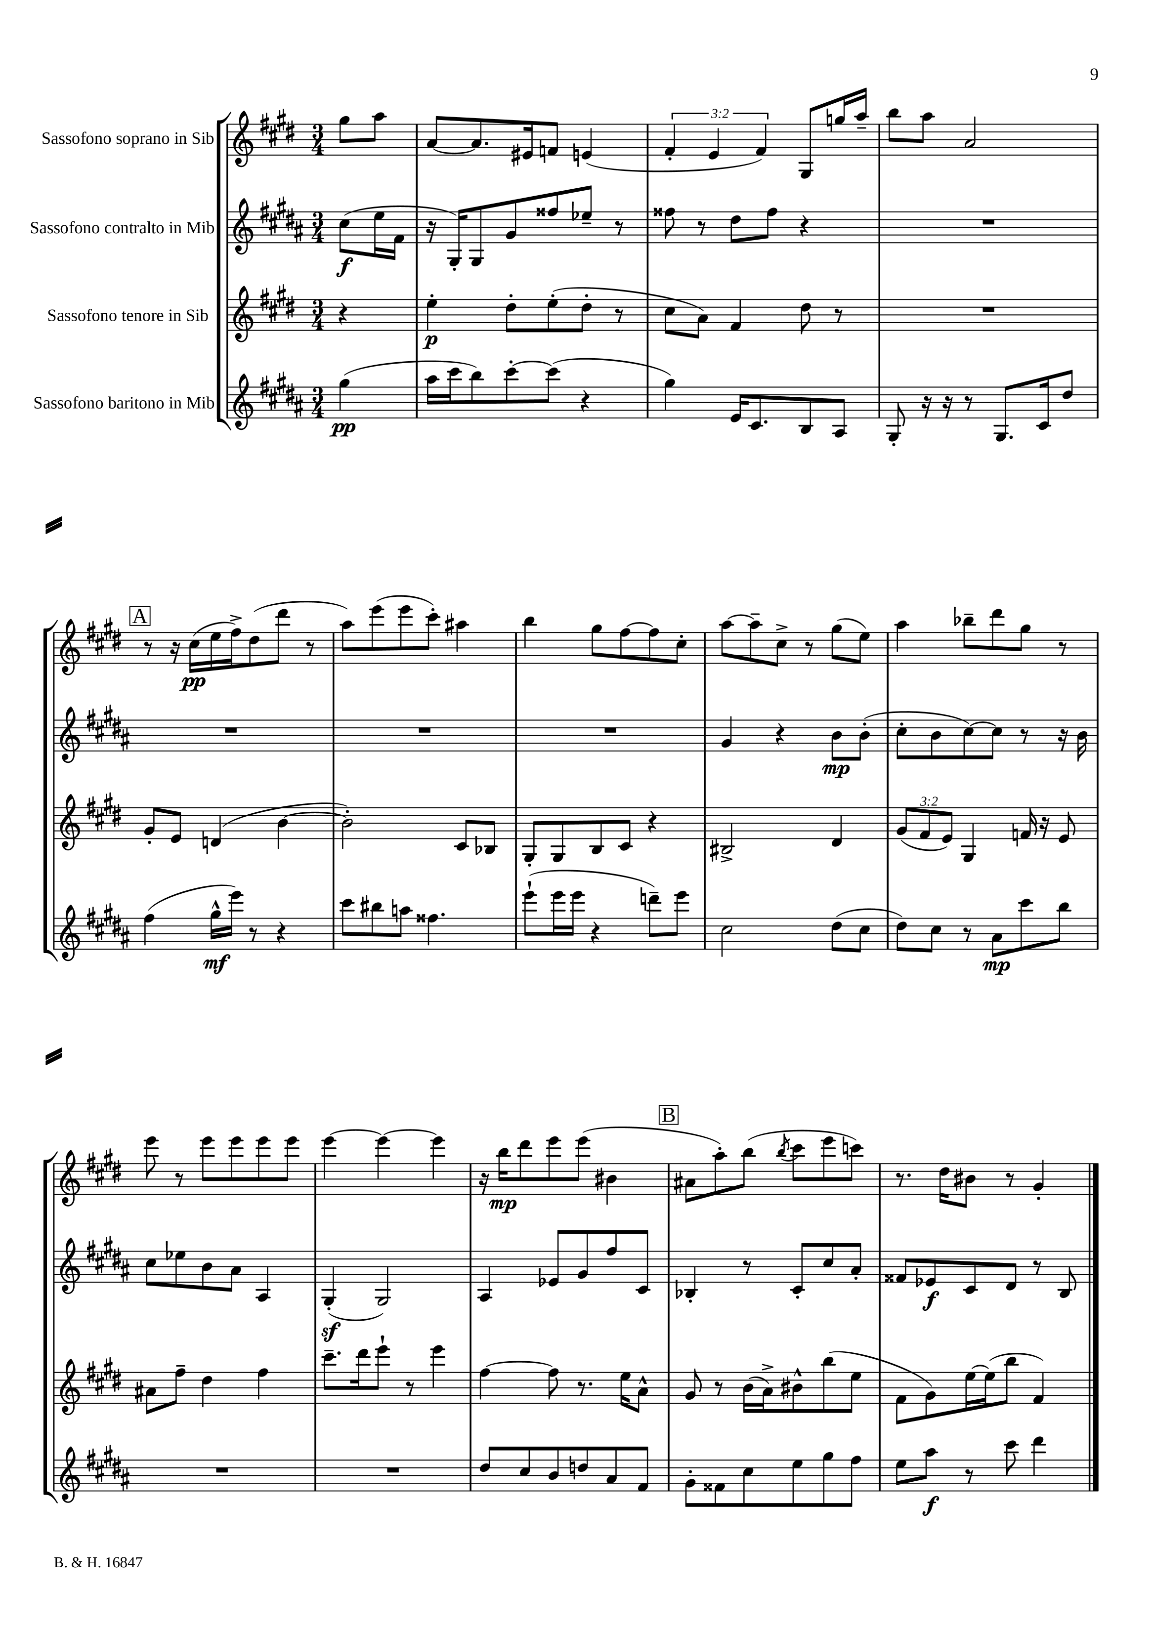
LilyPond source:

<<
\new StaffGroup <<
\new Staff = "s0" \with { instrumentName = "Sassofono soprano in Sib" } {
    \clef treble \key e \major \numericTimeSignature \time 3/4 \override Staff.TupletNumber.text = #tuplet-number::calc-fraction-text \partial 4
    \autoBeamOff gis''8[ a''8] |
    a'8[~ a'8. eis'16 f'8] e'4( |
    \tuplet 3/2 { fis'4-. e'4 fis'4) } gis8[ g''16 a''16]-- |
    b''8[ a''8] a'2 |
    \mark \markup { \box "A" } r8 r16 cis''16[\pp( e''16 fis''16->) dis''8( dis'''8] r8 |
    a''8[) e'''8( e'''8 cis'''8]-.) ais''4 |
    b''4 gis''8[ fis''8~ fis''8 cis''8]-. |
    a''8[~ a''8-- cis''8]-> r8 gis''8[( e''8]) |
    a''4 bes''8[-- dis'''8 gis''8] r8 |
    e'''8 r8 e'''8[ e'''8 e'''8 e'''8] |
    e'''4~ e'''4~ e'''4 |
    r16 b''16[\mp dis'''8 e'''8 e'''8]( bis'4 |
    \mark \markup { \box "B" } ais'8[ a''8-.) b''8]( \acciaccatura { b''8 } cis'''8[ e'''8 c'''8]) |
    r8. dis''16[ bis'8] r8 gis'4-. \bar "|." |
}
\new Staff = "s1" \with { instrumentName = "Sassofono contralto in Mib" } {
    \clef treble \key b \major \numericTimeSignature \time 3/4 \partial 4
    \autoBeamOff cis''8[\f( e''16 fis'16] |
    r16 gis16[-.) gis8 gis'8 fisis''8 ees''8]-- r8 |
    fisis''8 r8 dis''8[ fisis''8] r4 |
    R2. |
    \mark \markup { \box "A" } R2. |
    R2. |
    R2. |
    gis'4 r4 b'8[\mp b'8]-.( |
    cis''8[-. b'8 cis''8~) cis''8] r8 r16 b'16 |
    cis''8[ ees''8 b'8 ais'8] ais4 |
    gis4-.\sf( gis2) |
    ais4 ees'8[ gis'8 fis''8 cis'8] |
    \mark \markup { \box "B" } bes4-. r8 cis'8[-. cis''8 ais'8]-. |
    fisis'8[ ees'8\f cis'8 dis'8] r8 b8 \bar "|." |
}
\new Staff = "s2" \with { instrumentName = "Sassofono tenore in Sib" } {
    \clef treble \key e \major \numericTimeSignature \time 3/4 \override Staff.TupletNumber.text = #tuplet-number::calc-fraction-text \partial 4
    \autoBeamOff r4 |
    e''4-.\p dis''8[-. e''8-.( dis''8]-. r8 |
    cis''8[ a'8]) fis'4 dis''8 r8 |
    R2. |
    \mark \markup { \box "A" } gis'8[-. e'8] d'4( b'4~ |
    b'2-.) cis'8[ bes8] |
    gis8[-. gis8 b8 cis'8] r4 |
    bis2-> dis'4 |
    \tuplet 3/2 { gis'8[( fis'8 e'8]) } gis4 f'16 r16 e'8 |
    ais'8[ fis''8]-- dis''4 fis''4 |
    cis'''8.[-- dis'''16 e'''8]-! r8 e'''4 |
    fis''4~ fis''8 r8. e''16[ a'8]-^ |
    \mark \markup { \box "B" } gis'8 r8 b'16[( a'16->) bis'8-^ b''8( e''8] |
    fis'8[ gis'8) e''16~ e''16( b''8] fis'4) \bar "|." |
}
\new Staff = "s3" \with { instrumentName = "Sassofono baritono in Mib" } {
    \clef treble \key b \major \numericTimeSignature \time 3/4 \partial 4
    \autoBeamOff gis''4\pp( |
    ais''16[ cis'''16 b''8) cis'''8~-. cis'''8]( r4 |
    gis''4) e'16[ cis'8. b8 ais8] |
    gis8-. r16 r16 r8 gis8.[ cis'16 dis''8] |
    \mark \markup { \box "A" } fis''4( gis''16[-^\mf e'''16]) r8 r4 |
    cis'''8[ bis''8 a''8] fisis''4. |
    e'''8[-!( e'''16 e'''16] r4 d'''8[--) e'''8] |
    cis''2 dis''8[( cis''8] |
    dis''8[) cis''8] r8 ais'8[\mp cis'''8 b''8] |
    R2. |
    R2. |
    dis''8[ cis''8 b'8 d''8 ais'8 fis'8] |
    \mark \markup { \box "B" } gis'8[-. fisis'8 cis''8 e''8 gis''8 fis''8] |
    e''8[ ais''8]\f r8 cis'''8 dis'''4 \bar "|." |
}
>>
>>
\layout { \context { \Score \remove "Bar_number_engraver" } }
